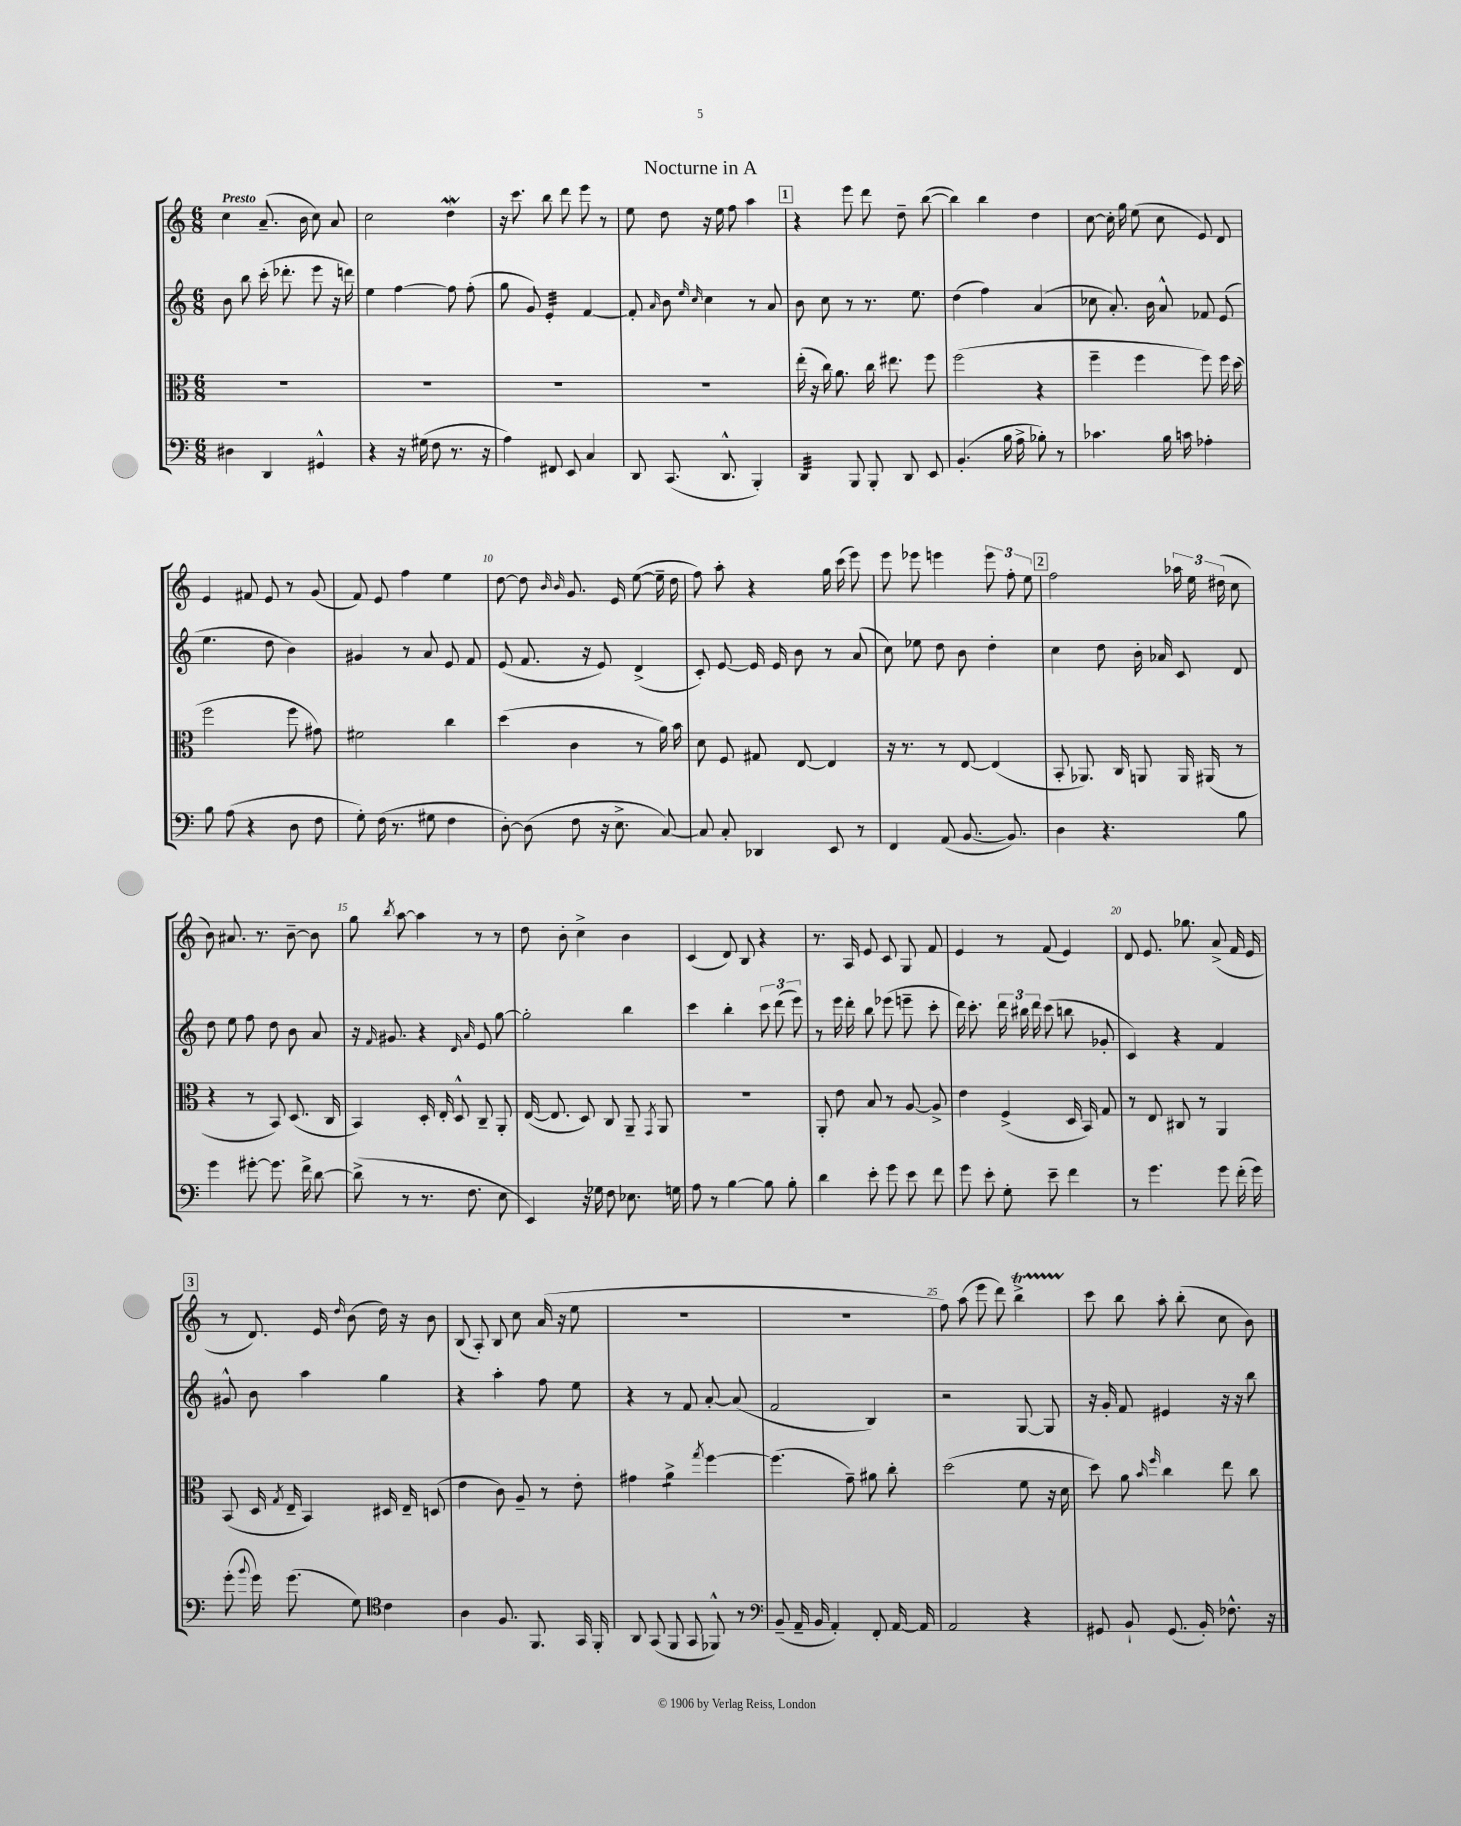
\header { title = "Nocturne in A" }
<<
\new StaffGroup <<
\new Staff = "s0" {
    \clef treble \key c \major \numericTimeSignature \time 6/8 \tempo "Presto"
    \autoBeamOff c''4 a'8.--( b'16 c''8) a'8 |
    c''2 d''4\mordent |
    r16 c'''8. b''8 d'''8 e'''8 r8 |
    e''8 d''8 r16 e''16 f''8 a''4 |
    \mark \markup { \box "1" } r4 e'''8 d'''8 d''8-- b''8~( |
    b''4) b''4 d''4 |
    c''8~ c''16-. g''16 e''8( c''8 e'8) d'8 |
    e'4 fis'8 e'8 r8 g'8( |
    f'8) e'8 f''4 e''4 |
    d''8~ d''8 \grace { b'16 b'16 } g'8. e'16 e''8~( e''16-- d''16 |
    f''8) a''8-. r4 g''16 c'''16( e'''8) |
    e'''8 ees'''8 e'''4 \tuplet 3/2 { e'''8 f''8-. e''8 } |
    \mark \markup { \box "2" } f''2 \tuplet 3/2 { aes''16 e''16 dis''16( } c''8 |
    b'8) ais'8. r8. b'8~-- b'8 |
    g''8 \acciaccatura { b''8 } a''8~ a''4 r8 r8 |
    d''8 b'8-. c''4-> b'4 |
    c'4( d'8) b8 r4 |
    r8. a16 e'8 c'8 g8 f'8 |
    e'4 r8 f'8( e'4) |
    d'8 e'8. ges''8. a'8->( f'16 e'16 |
    \mark \markup { \box "3" } r8 d'8.) e'16 \grace { d''16 } b'8( d''16) r16 b'8 |
    b8( a8-.) b8 c''8 a'16( r16 e''8 |
    R2. |
    R2. |
    f''8) a''8( e'''8 d'''8) b''4->\startTrillSpan |
    c'''8\stopTrillSpan b''8 a''8-. b''8-.( c''8 b'8) \bar "|." |
}
\new Staff = "s1" {
    \clef treble \key c \major \numericTimeSignature \time 6/8
    \autoBeamOff b'8 b''8 c'''16-.( des'''8.-. e'''8 r16 d'''16) |
    e''4 f''4~ f''8 f''8-.( |
    g''8 g'8) e'4:32-. f'4~ |
    f'8-. \grace { a'16 } b'8 \grace { e''16 c''16 } c''4 r8 a'8 |
    \mark \markup { \box "1" } b'8 c''8 r8 r8. e''8. |
    d''4( f''4) a'4( |
    ces''8 a'8.-.) b'16 a'8-^ fes'8 e'8( |
    e''4. d''8 b'4) |
    gis'4 r8 a'8 e'8 f'8 |
    e'8( f'8. r16 e'8) d'4->( |
    c'8-.) e'8~ e'16 e'16 b'8 r8 a'8( |
    c''8) ees''8 d''8 b'8 d''4-. |
    \mark \markup { \box "2" } c''4 d''8 b'16-. aes'16 c'8 d'8 |
    d''8 e''8 f''8 d''8 b'8 a'8 |
    r16 \grace { f'16 } gis'8. r4 \grace { d'16 a'16 } e'8 g''8~ |
    g''2-. b''4 |
    c'''4 b''4-. \tuplet 3/2 { c'''8 d'''8( e'''8) } |
    r8 e'''16 d'''16-. b''8 ees'''8( e'''8-- c'''8-. |
    d'''16) c'''8.-. \tuplet 3/2 { d'''16 bis''16 d'''16 } c'''8( b''8 ges'8-. |
    c'4) r4 f'4 |
    \mark \markup { \box "3" } gis'8-^ b'8 a''4 g''4 |
    r4 a''4-. f''8 e''8 |
    r4 r8 f'8 a'8~-. a'8( |
    f'2 b4) |
    r2 g8~ g8 |
    r16 g'16-. f'8 eis'4 r16 r16 b''8 \bar "|." |
}
\new Staff = "s2" {
    \clef alto \key c \major \numericTimeSignature \time 6/8
    \autoBeamOff R2. |
    R2. |
    R2. |
    R2. |
    \mark \markup { \box "1" } e''16-.( r16 c''16) a'8. c''16 eis''8. f''8 |
    f''2( r4 |
    f''4-- f''4 f''8) f''16 d''16( |
    f''2 f''8 gis'8) |
    fis'2 c''4 |
    d''4( c'4 r8 a'16) b'16 |
    d'8 f8 gis8 e8~ e4 |
    r16 r8. r8 e8~ e4( |
    \mark \markup { \box "2" } b,8-. aes,8.) c16 a,8 a,16 ais,16( r8 |
    r4 r8 b,8) d8.( c16 |
    b,4) d16-. e16-. d8-^ c8-- a,8-. |
    e16~( e8. d8) c8 a,8-- \acciaccatura { g,8 } a,8 |
    R2. |
    a,8-. e'8 b8 r8 a8~ a8-> |
    e'4 f4->( d16 b,16) g8 |
    r8 e8 cis8 r8 a,4 |
    \mark \markup { \box "3" } b,8( d16 \acciaccatura { g8 } e16-- b,4) dis16 e16-- d8( |
    e'4 c'8) a8-- r8 e'8-. |
    gis'4 a'4:8-> \acciaccatura { g''8 } f''4~ |
    f''4.( g'8--) ais'8 c''8-. |
    d''2( f'8 r16 d'16 |
    d''8) a'8 \grace { b'16 f''16 } c''4 e''8 c''8 \bar "|." |
}
\new Staff = "s3" {
    \clef bass \key c \major \numericTimeSignature \time 6/8
    \autoBeamOff dis4 d,4 gis,4-^ |
    r4 r16 gis16( f8 r8. r16 |
    a4) fis,8 e,8 c4 |
    d,8 c,8.( d,8.-^ b,,4-.) |
    \mark \markup { \box "1" } d,4:32 b,,8 b,,8-. d,8 e,8 |
    b,4.-.( b16 a16-> bes8-.) r8 |
    ces'4. b16 c'16 aes4-. |
    b8 a8( r4 d8 f8 |
    g8-.) f16( r8. gis8 f4 |
    d8~-.) d8( f8 r16 e8.-> c8~) |
    c8 c8-. des,4 e,8 r8 |
    f,4 a,8( b,8.~ b,8.) |
    \mark \markup { \box "2" } d4 r4. b8 |
    g'4 gis'8~-. gis'8. f'16-> d'8~ |
    d'8->( r8 r8. f8. e8 |
    e,4) r16 ges16 f8 ees8. g16 |
    a8 r8 b4~ b8 b8-. |
    d'4 e'8-. g'8 e'8 f'8 |
    g'8 e'8-. g8-. e'8-- f'4 |
    r8 g'4. g'8 f'16-.( g'16) |
    \mark \markup { \box "3" } g'8-.( \appoggiatura { b'8 } g'16) g'8.( g8) \clef tenor c'4 |
    a4 f8. f,8. g,16 f,16-. |
    a,8 g,8( f,8 g,8 fes,8-^) r8 |
    \clef bass b,8--( a,16-- b,16 a,4-.) f,8-. a,16~ a,16 |
    a,2 r4 |
    gis,8 b,8-! gis,8.( b,16-.) fes8.-^ r16 \bar "|." |
}
>>
>>
\layout { \context { \Score \override BarNumber.break-visibility = ##(#f #t #t) barNumberVisibility = #(every-nth-bar-number-visible 5) } }
